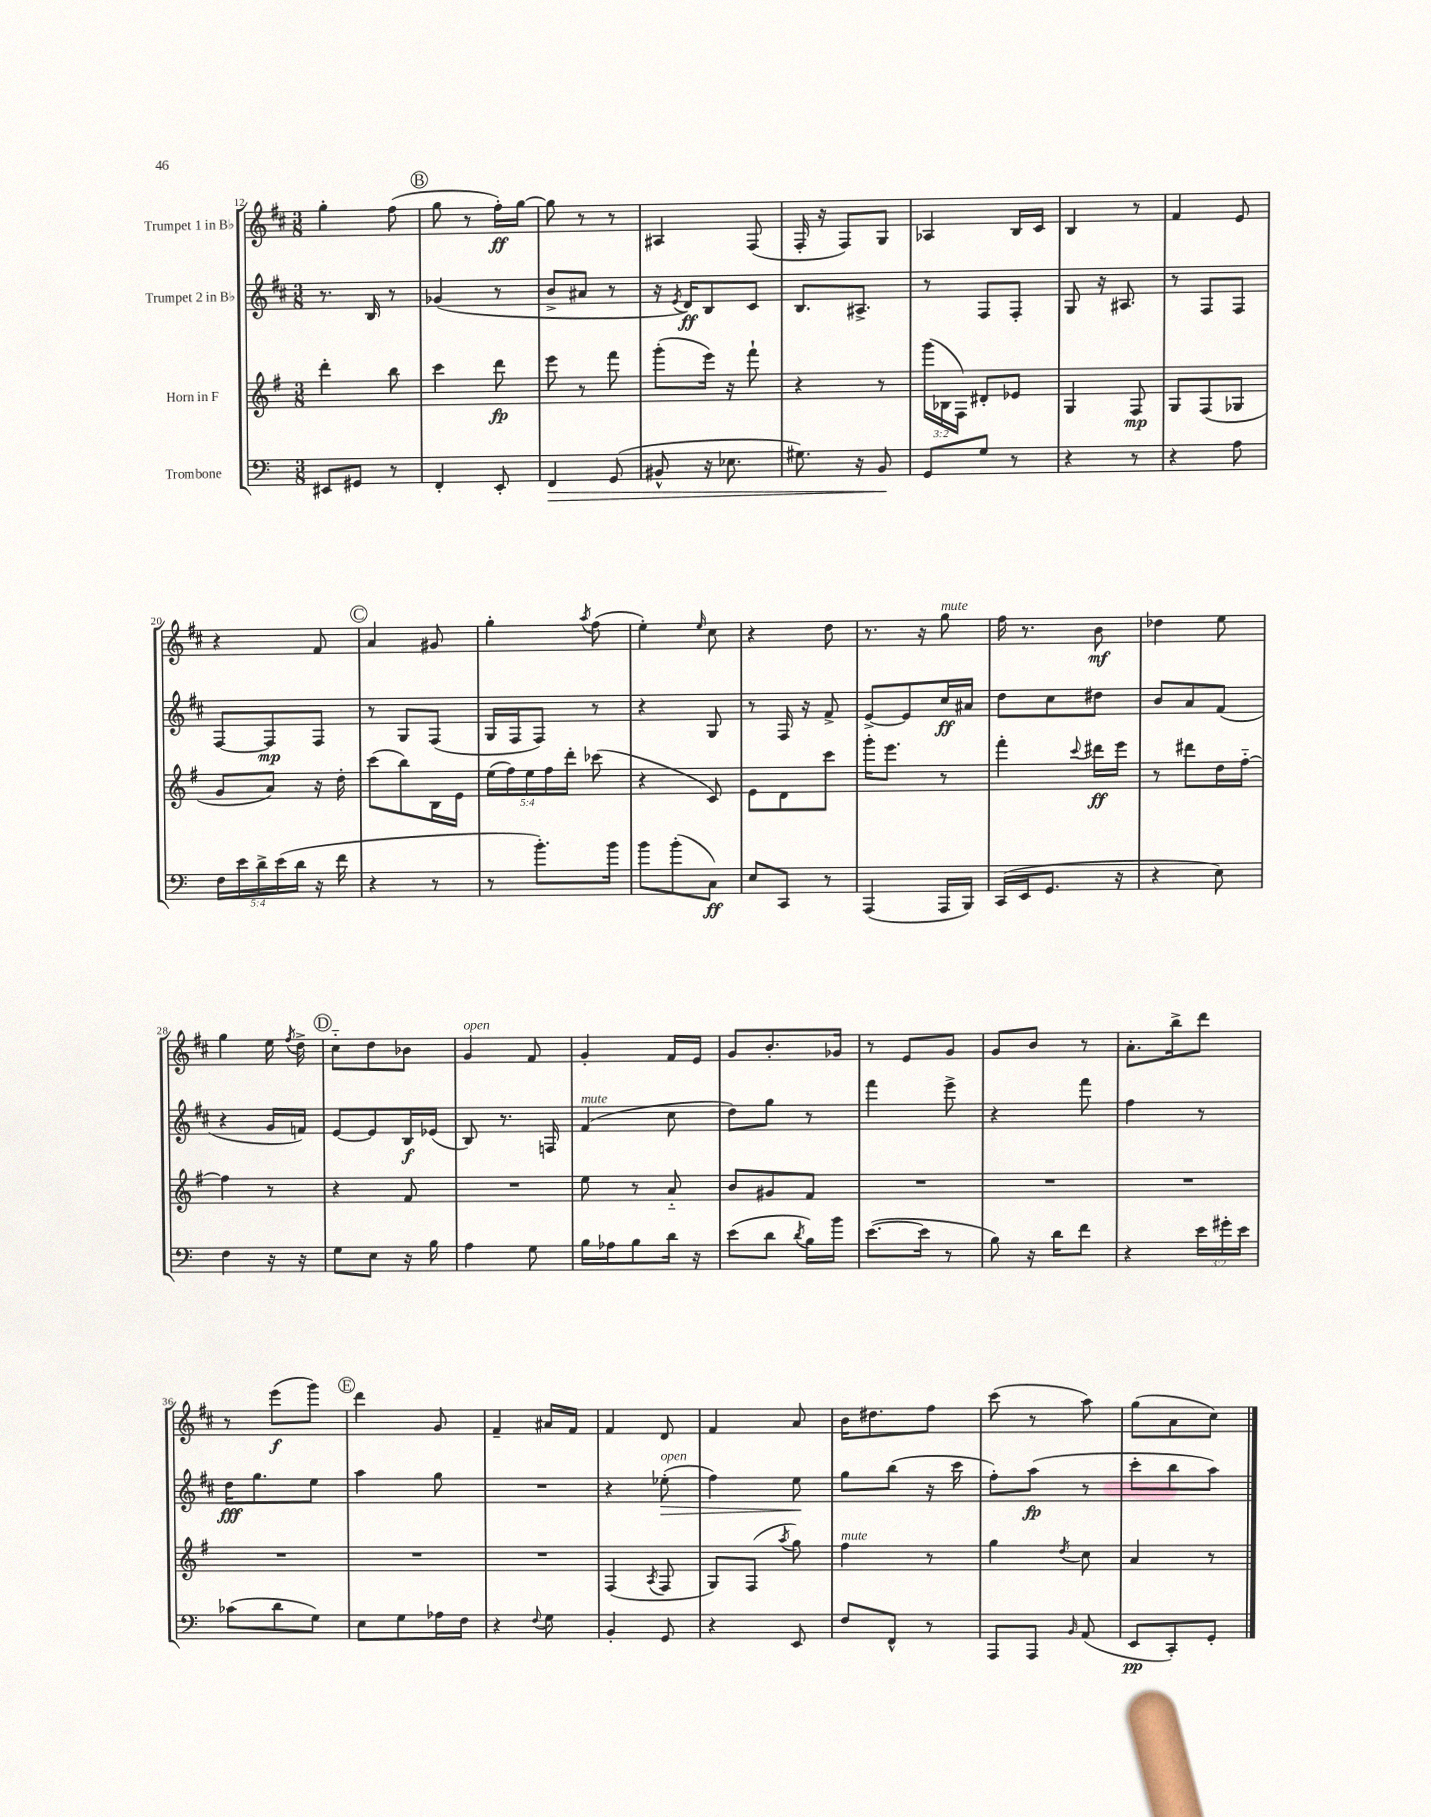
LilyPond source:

<<
\new StaffGroup <<
\new Staff = "s0" \with { instrumentName = "Trumpet 1 in Bb" } {
    \clef treble \key d \major \numericTimeSignature \time 3/8
    \autoBeamOff g''4-. fis''8( |
    \mark \markup { \circle "B" } g''8 r8 fis''16[-.\ff) g''16]~ |
    g''8 r8 r8 |
    ais4 fis8( |
    fis16-. r16 fis8[) g8] |
    aes4 b16[ cis'16] |
    b4 r8 |
    fis'4 e'8 |
    r4 fis'8 |
    \mark \markup { \circle "C" } a'4 gis'8 |
    g''4-. \acciaccatura { a''8 } fis''8( |
    e''4-.) \grace { e''16 } cis''8 |
    r4 d''8 |
    r8. r16 g''8^\markup { \italic "mute" } |
    fis''16 r8. b'8\mf |
    des''4 e''8 |
    g''4 e''16 \acciaccatura { fis''8 } d''16-> |
    \mark \markup { \circle "D" } cis''8[-_ d''8 bes'8] |
    g'4^\markup { \italic "open" } fis'8 |
    g'4-. fis'16[ e'16] |
    g'8[ b'8.-. ges'16] |
    r8 e'8[ g'8] |
    g'8[ b'8] r8 |
    a'8.[-. b''16-> d'''8] |
    r8 e'''8[\f( g'''8]) |
    \mark \markup { \circle "E" } d'''4 g'8 |
    fis'4-- ais'16[ fis'16] |
    fis'4 d'8 |
    fis'4 a'8 |
    b'16[ dis''8. fis''8] |
    cis'''8( r8 a''8) |
    g''8[( a'8 cis''8]) \bar "|." |
}
\new Staff = "s1" \with { instrumentName = "Trumpet 2 in Bb" } {
    \clef treble \key d \major \numericTimeSignature \time 3/8
    \autoBeamOff r8. b16 r8 |
    \mark \markup { \circle "B" } ges'4( r8 |
    b'8[-> ais'8] r8 |
    r16 \acciaccatura { e'8 } d'16[\ff) b8 cis'8] |
    b8.[ ais8.]-> |
    r8 fis8[ fis8]-. |
    g8 r16 ais8. |
    r8 fis8[ fis8] |
    fis8[~ fis8\mp fis8] |
    \mark \markup { \circle "C" } r8 g8[ fis8]( |
    g16[ fis16 fis8]) r8 |
    r4 g8 |
    r8 fis16 r16 fis'8-> |
    e'8[~-> e'8 cis''16\ff ais'16] |
    d''8[ cis''8 dis''8] |
    b'8[ a'8 fis'8]( |
    r4 g'16[ f'16]) |
    \mark \markup { \circle "D" } e'8[~ e'8 b16\f ees'16]( |
    b8) r8. f16 |
    fis'4^\markup { \italic "mute" }( cis''8 |
    d''8[) g''8] r8 |
    fis'''4 e'''8-> |
    r4 fis'''8 |
    fis''4 r8 |
    d''16[\fff g''8. e''8] |
    \mark \markup { \circle "E" } a''4 g''8 |
    R4. |
    r4 ees''8-.\>^\markup { \italic "open" }( |
    fis''4) e''8\! |
    g''8[ b''8]( r16 cis'''16 |
    fis''8[-.) a''8]\fp( r8 |
    cis'''8[-. b''8 a''8]) \bar "|." |
}
\new Staff = "s2" \with { instrumentName = "Horn in F" } {
    \clef treble \key g \major \numericTimeSignature \time 3/8 \override Staff.TupletNumber.text = #tuplet-number::calc-fraction-text
    \autoBeamOff d'''4-. b''8 |
    \mark \markup { \circle "B" } c'''4 d'''8\fp |
    e'''8 r8 fis'''8 |
    g'''8[-.( e'''16]) r16 fis'''8-! |
    r4 r8 |
    \tuplet 3/2 { g'''16[( bes16 fis16]) } dis'8[-. ees'8] |
    g4 fis8\mp |
    g8[ fis8( ges8] |
    g'8[ a'8]) r16 d''16-. |
    \mark \markup { \circle "C" } c'''8[( b''8) b16 e'16] |
    \tuplet 5/4 { e''16[( fis''16) e''16 fis''16 d'''16]-. } ces'''8( |
    r4 c'8) |
    e'8[ d'8 c'''8] |
    g'''16[-. e'''8.] r8 |
    fis'''4-. \appoggiatura { c'''8 } dis'''16[\ff e'''16] |
    r8 dis'''8[ d''16 fis''16]~-_ |
    fis''4 r8 |
    \mark \markup { \circle "D" } r4 fis'8 |
    R4. |
    e''8 r8 a'8-_ |
    b'8[ gis'8 fis'8] |
    R4. |
    R4. |
    R4. |
    R4. |
    \mark \markup { \circle "E" } R4. |
    R4. |
    fis4( \acciaccatura { a8 } fis8 |
    g8[) fis8]( \acciaccatura { a''8 } g''8) |
    fis''4^\markup { \italic "mute" } r8 |
    g''4 \acciaccatura { d''8 } c''8 |
    a'4 r8 \bar "|." |
}
\new Staff = "s3" \with { instrumentName = "Trombone" } {
    \clef bass \key c \major \numericTimeSignature \time 3/8 \override Staff.TupletNumber.text = #tuplet-number::calc-fraction-text
    \autoBeamOff eis,8[ gis,8] r8 |
    \mark \markup { \circle "B" } f,4-. e,8-. |
    f,4\> g,8( |
    bis,8-^ r16 ees8. |
    gis8.) r16 b,8\! |
    g,8[ g8] r8 |
    r4 r8 |
    r4 a8 |
    \tuplet 5/4 { f16[ e'16 d'16-> e'16( d'16] } r16 f'16 |
    \mark \markup { \circle "C" } r4 r8 |
    r8 b'8.[-.) b'16] |
    b'8[ b'8-.( c8]\ff) |
    e8[ c,8] r8 |
    a,,4( a,,16[ b,,16]) |
    c,16[( e,16 g,8.] r16 |
    r4 e8) |
    f4 r16 r16 |
    \mark \markup { \circle "D" } g8[ e8] r16 b16 |
    a4 g8 |
    b16[ aes16 b8 d'16] r16 |
    e'8[( d'8] \acciaccatura { d'8 } b16[) b'16] |
    e'8.[~( e'16] r8 |
    b8) r16 d'16[ f'8] |
    r4 \tuplet 3/2 { e'16[ gis'16-. e'16] } |
    ces'8[( d'8 g8]) |
    \mark \markup { \circle "E" } e8[ g8 aes16 f16] |
    r4 \appoggiatura { f8 } g8 |
    b,4-. g,8 |
    r4 e,8 |
    f8[ f,8]-^ r8 |
    a,,8[ a,,8] \grace { b,16 } a,8( |
    e,8[\pp c,8-.) g,8]-. \bar "|." |
}
>>
>>
\layout { \context { \Score currentBarNumber = #12 } }
